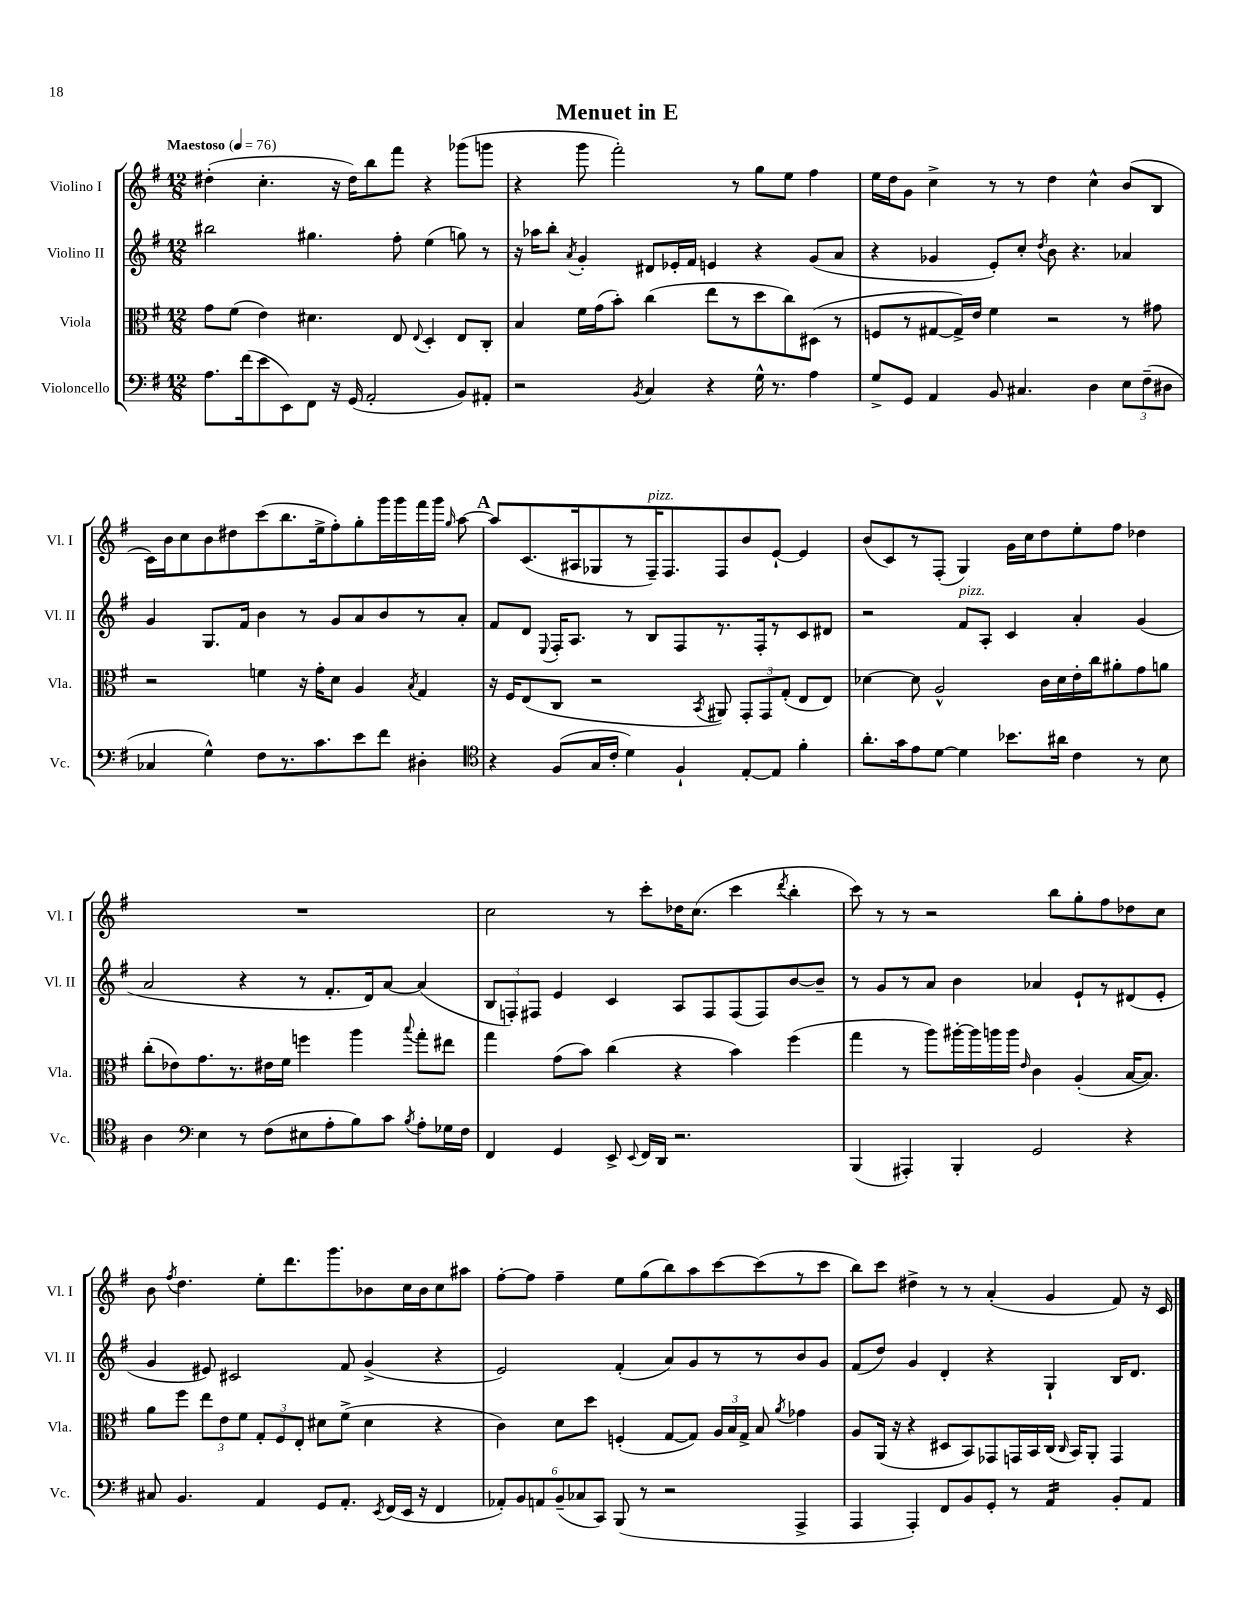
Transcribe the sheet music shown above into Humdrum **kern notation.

**kern	**kern	**kern	**kern
*part4	*part3	*part2	*part1
*staff4	*staff3	*staff2	*staff1
*I"Violoncello	*I"Viola	*I"Violino II	*I"Violino I
*I'Vc.	*I'Vla.	*I'Vl. II	*I'Vl. I
*clefF4	*clefC3	*clefG2	*clefG2
*k[f#]	*k[f#]	*k[f#]	*k[f#]
*M12/8	*M12/8	*M12/8	*M12/8
*MM76	*MM76	*MM76	*MM76
=1	=1	=1	=1
!	!	!	!LO:TX:a:B:t=Maestoso
8.A\L	8g\L	2bb#X\	(4dd#X'\
.	(8f#\J	.	.
(16f#\k	.	.	.
8e\	4e\)	.	4.cc'\
8EE\)	.	.	.
8FF#\J	4.d#X\	4.gg#X\	.
16r	.	.	16r
(16GG/	.	.	16dd#\KL)
2AA'/	.	.	8bb\
.	8E/	8ff#'\	8fff#\J
.	8qqE/	.	.
.	4D'/	(4ee\	4r
8BB/L)	8E/L	8ggn\)	(8ggg-X\L
8AA#X'/J	8C'/J	8r	8gggn\J
=2	=2	=2	=2
2r	4B/	16r	4r
.	.	16aa-X\KL	.
.	.	8bb'\J	.
.	.	8qa/	.
.	16f#\LL	4g'/	8ggg\
.	(16g\J	.	.
.	8b'\J)	.	2fff#'\)
8qBB/	.	.	.
4C/	(4cc\	8d#X/L	.
.	.	16e-X'/L	.
.	.	16f#/JJ	.
4r	8ee\L	4en/	.
.	8r	.	8r
16G^^\	8dd\	4r	8gg\L
8.r	.	.	.
.	8cc\)	.	8ee\J
4A\	(8D#X\J	(8g/L	4ff#\
.	8r	8a/J	.
=3	=3	=3	=3
8G^/L	8Fn/L	4r	16ee\LL
.	.	.	16dd\J
8GG/J	8r	.	8g\J
4AA/	[8G#X/	4g-X/	4cc^\
.	16G#^/L])	.	.
.	16e/JJ	.	.
8BB/	4f#\	8e'/L)	8r
4.C#X/	.	8cc'/J	8r
.	.	8qdd/	.
.	2r	8b\	4dd\
.	.	4.r	.
4D\	.	.	4cc^^\
12E\L	8r	4a-X/	(8b/L
(12F#~\	.	.	.
.	8g#X\	.	8B/J
12D#X\J	.	.	.
!!LO:LB:g=z
=4	=4	=4	=4
4C-X/	2r	4g/	16c\LL)
.	.	.	16b\J
.	.	.	8cc\
4G^^\)	.	8.G/L	8b\
.	.	.	8dd#X\
.	.	16f#/Jk	.
8F#\L	4fn\	4b\	(8ccc\
8.r	.	.	8.bb\
.	16r	8r	.
8.c\	16g'\KL	.	16ee^\k
.	8d\J	8g/L	8ff#'\)
8e\	4A/	8a/	8gg'\
8f#\J	.	8b/	16ggg\L
.	.	.	16ggg\
.	8qB/	.	.
4D#X'\	4G/	8r	16fff#\
.	.	.	16ggg\JJ
.	.	.	16qqgg/
.	.	8a'/J	[8aa\
!!LO:REH:place=s1:t=A
=5	=5	=5	=5
*clefC4	*	*	*
4r	16r	8f#/L	8aa/L]
.	16F#/KL	.	.
.	(8E/	8d/J	(8.c/
.	.	8qqE/	.
(8F#/L	8C/J	16F#'/KL	.
.	.	8.A/J	16A#X/k
16G/L	2r	.	8G-X/
16c'/JJ	.	.	.
4d\)	.	8r	8r
!	!	!	!LO:TX:a:i:t=pizz.
.	.	8B/L	16F#~/K)
.	.	.	8.F#/
4F#`/	.	8F#/	.
.	8qBB/	.	.
.	8AA#X/)	8.r	8F#/
[8E'/L	12GG'/L	.	8b/
.	.	16F#'/k	.
.	12GG/	.	.
8E/J]	.	8r	[8e`/J
.	(12G'/J	.	.
4f#'\	8E/L	8c/	4e/]
.	8E/J)	8d#X/J	.
=6	=6	=6	=6
8.a'\L	[4d-X\	2r	(8b/L
.	.	.	8c/)
16g\k	.	.	.
8e\	8d-\]	.	8r
[8d\J	2A^^/	.	(8F#'/J
!	!	!LO:TX:a:i:t=pizz.	!
4d\]	.	8f#/L	4G/)
.	.	8A'/J	.
8.b-X\L	.	4c/	16g\LL
.	.	.	16cc\J
.	16c\LL	.	8dd\
16a#X\Jk	16d-\	.	.
4c\	16e'\	4a'/	8ee'\
.	16cc\J	.	.
.	8a#X'\	.	8ff#\J
8r	8g\	(4g/	4dd-X\
8B\	8an\J	.	.
!!LO:LB:g=z
=7	=7	=7	=7
4A\	(8cc'\L	2a/	1.r
.	8e-X\)	.	.
*clefF4	*	*	*
4E\	8.g\	.	.
.	8.r	.	.
8r	.	4r	.
(8F#\L	16e#X\L	.	.
.	16f#\JJ	.	.
8E#X\	4ffn\	8r	.
8A'\	.	8.f#'/L	.
8B\)	4aa\	.	.
.	.	16d/k)	.
8c\J	.	[8a/J	.
8qB/	8qqbb/	.	.
8A'\L	8gg'\L	(4a/]	.
16G-X\L	8ee#X\J	.	.
16F#\JJ	.	.	.
=8	=8	=8	=8
4FF#/	4gg\	12B/L	2cc\
.	.	12Fn'/)	.
.	.	12F#X/J	.
4GG/	(8g\L	4e/	.
.	8b\J)	.	.
8EE^/	(4cc\	4c/	8r
8qqEE/	.	.	.
16FF#/LL	.	.	8ccc'\L
16DD/JJ	.	.	.
2.r	4r	8A/L	16dd-X\K
.	.	.	(8.cc\J
.	.	8F#/	.
.	4b\)	(8F#/	4ccc\
.	.	8F#/)	.
.	.	.	8qddd/
.	(4ff#\	[8b/	4bb'\
.	.	8b~/J]	.
=9	=9	=9	=9
(4BBB/	4gg\	8r	8ccc\)
.	.	8g/L	8r
4AAA#X'/)	8r	8r	8r
.	8aa\L)	8a/J	2r
4BBB'/	[16aa#X'\L	4b\	.
.	16aa#\]	.	.
.	16aan\	.	.
.	16aa\JJ	.	.
.	16qqe/	.	.
2GG/	4c\	4a-X/	.
.	.	.	8bb\L
.	(4A'/	8e`/L	8gg'\
.	.	8r	8ff#\
4r	[16B/KL	(8d#X/	8dd-X\
.	8.B/J])	.	.
.	.	8e'/J	8cc\J
!!LO:LB:g=z
=10	=10	=10	=10
8C#X/	8a\L	4g/	8b\
.	.	.	8qff#/
4.BB/	8ff#\J	.	4.dd\
.	12ee\L	8e#X/)	.
.	12e\	.	.
.	.	2c#X/	.
.	12f#\J	.	.
4AA/	12G'/L	.	8ee'\L
.	12F#/	.	.
.	.	.	8.ddd\
.	12E'/J	.	.
8GG/L	8d#X\L	.	.
.	.	.	8.ggg\
8.AA'/J	(8f#^\J	8f#/	.
.	4d#\	(4g^/	8b-X\
8qEE/	.	.	.
(16FF#/LL	.	.	.
16EE/JJ	.	.	16cc\L
16r	.	.	16b-\J
4FF#/	4r	4r	8cc\
.	.	.	8aa#X\J
=11	=11	=11	=11
12AA-X'/L)	4c\)	2e/)	[8ff#'\L
12BB/	.	.	.
.	.	.	8ff#\J]
12AAn/	.	.	.
(12BB~/	8d\L	.	4ff#~\
12C-X/	.	.	.
.	8dd\J	.	.
12CC/J)	.	.	.
(8BBB/	(4Fn'/	(4f#'/	8ee\L
8r	.	.	(8gg\
2r	[8G/L	8a/L)	8bb\)
.	8G/J])	8g/	8aa\
.	24A/LL	8r	[8ccc\
.	24B/	.	.
.	24G^/JJ	.	.
.	8B/	8r	(8ccc\]
.	8qa/	.	.
4AAA^/	4g-X\	8b/	8r
.	.	8g/J	8ccc\J
=12	=12	=12	=12
4AAA/	8A/L	(8f#/L	8bb\L)
.	(16AA/Jk	8dd/J)	8ccc\J
.	16r	.	.
4AAA'/)	4r	4g/	4dd#X^\
8FF#/L	8D#X/L	4d'/	8r
8BB/	8BB/)	.	8r
8GG'/J	8GG-X/	4r	(4a'/
8r	16GGn/L	.	.
.	16BB/	.	.
*tremolo	*	*	*
16AA/LL	(16C/JJ	4G`/	4g/
.	16qqC/	.	.
16AA/	16BB/KL)	.	.
16AA/	8AA'/J	.	.
16AA/JJ	.	.	.
*Xtremolo	*	*	*
8BB'/L	4GG/	16B/KL	8f#/)
.	.	8.d/J	.
8AA/J	.	.	16r
.	.	.	16c/
==	==	==	==
*-	*-	*-	*-
